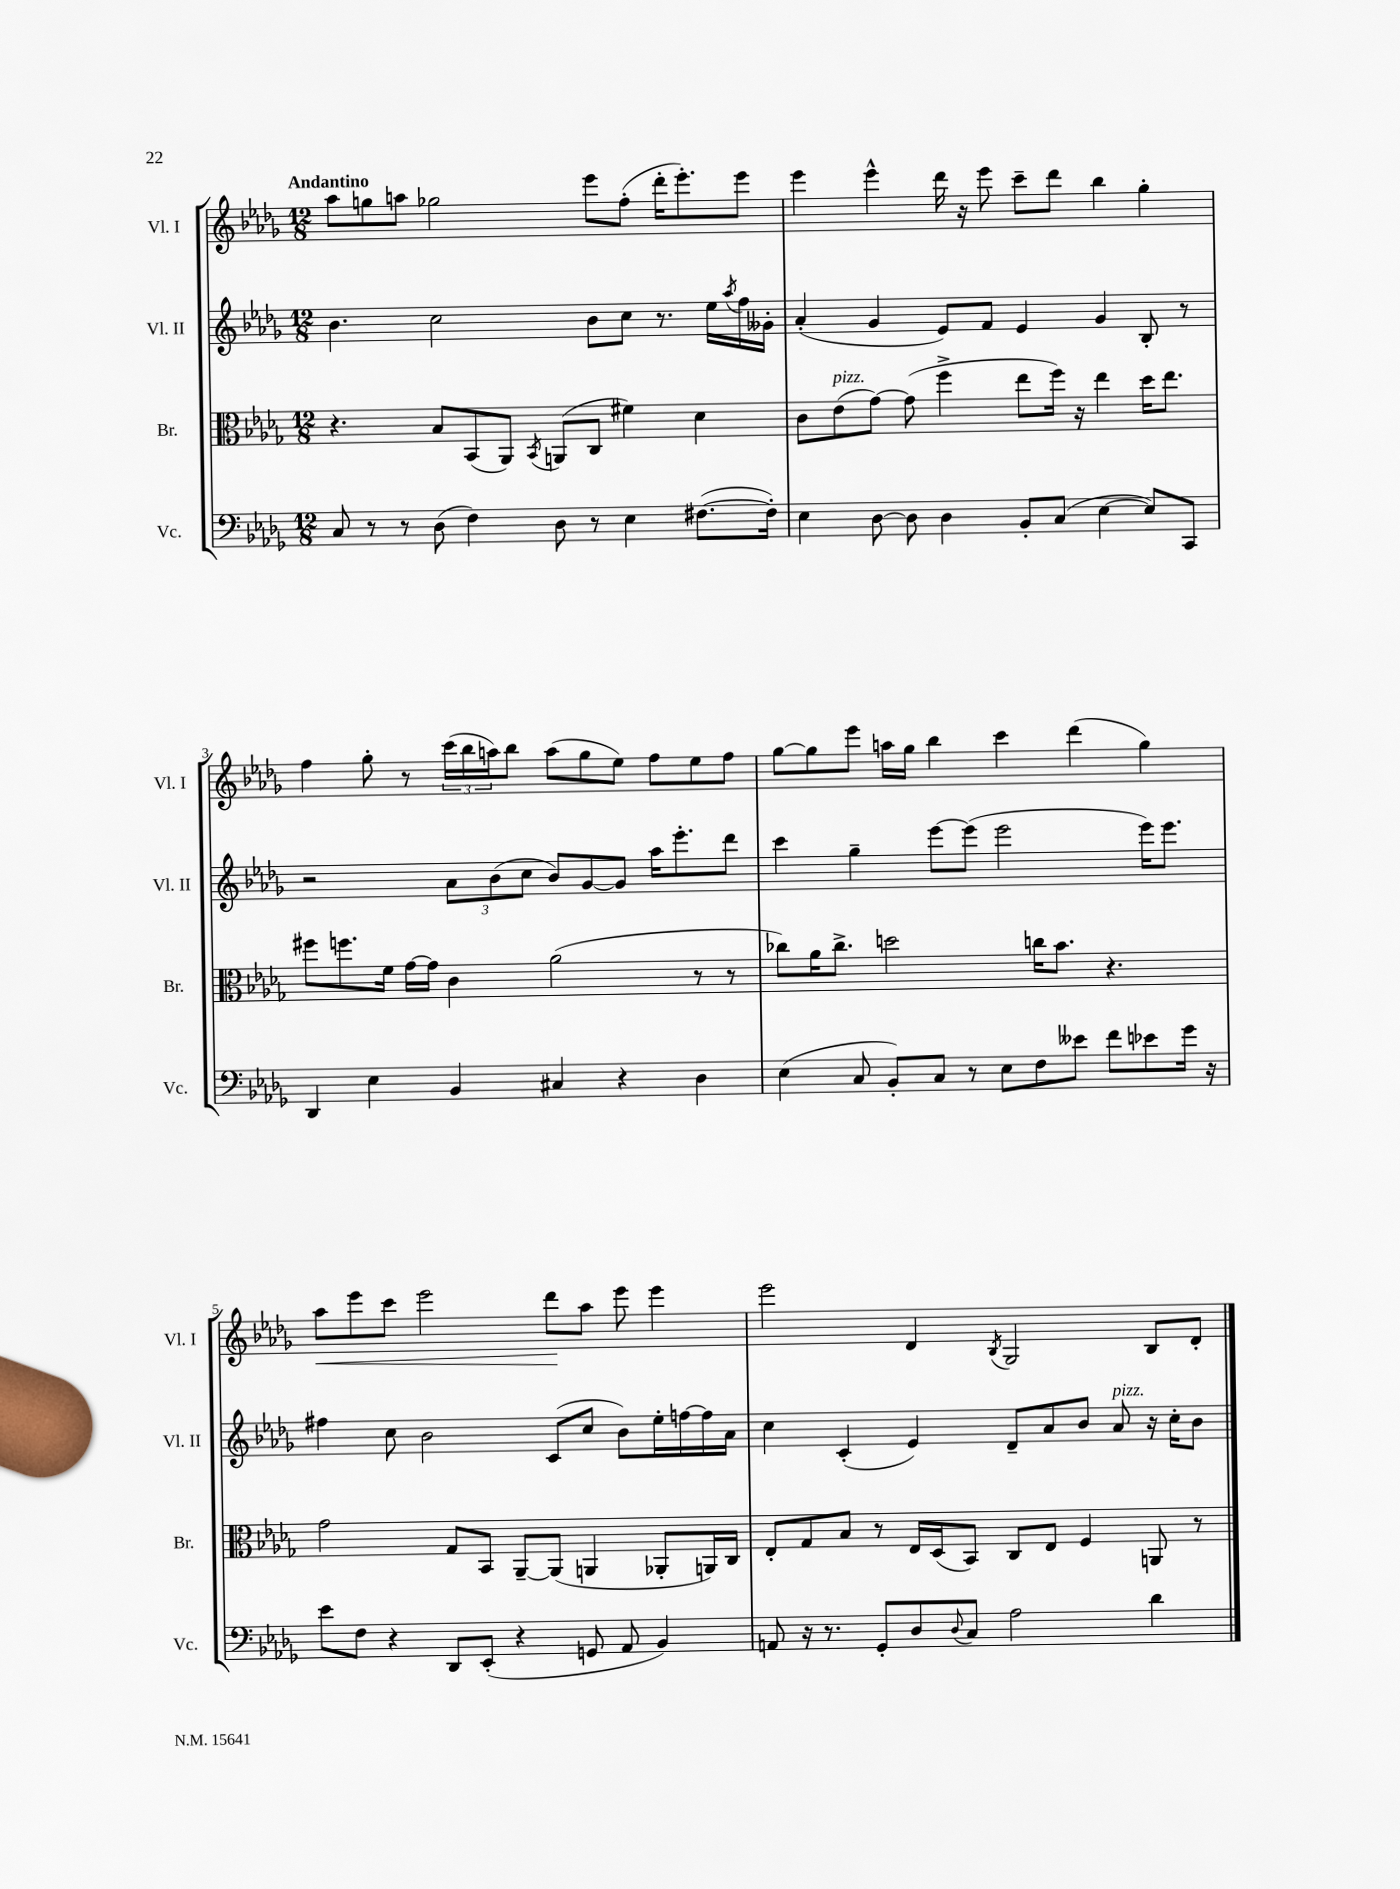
<<
\new StaffGroup <<
\new Staff = "s0" \with { instrumentName = "Vl. I" shortInstrumentName = "Vl. I" } {
    \clef treble \key des \major \numericTimeSignature \time 12/8 \tempo "Andantino"
    aes''8 g''8 a''8 ges''2 ees'''8 f''8-.( des'''16-. ees'''8.-.) ees'''8 |
    ees'''4 ees'''4-^ des'''16 r16 ees'''8 c'''8-- des'''8 bes''4 ges''4-. |
    f''4 ges''8-. r8 \tuplet 3/2 { c'''16( bes''16 a''16) } bes''8 a''8( ges''8 ees''8) f''8 ees''8 f''8 |
    ges''8~ ges''8 ees'''8 a''16 ges''16 bes''4 c'''4 des'''4( ges''4) |
    aes''8\< ees'''8 c'''8 ees'''2 des'''8\! aes''8 ees'''8 ees'''4 |
    ees'''2 des'4 \acciaccatura { bes8 } ges2 bes8 des'8-. \bar "|." |
}
\new Staff = "s1" \with { instrumentName = "Vl. II" shortInstrumentName = "Vl. II" } {
    \clef treble \key des \major \numericTimeSignature \time 12/8
    bes'4. c''2 bes'8 c''8 r8. ees''16 \acciaccatura { aes''8 } f''16 geses'16-. |
    aes'4-.( ges'4 ees'8) f'8 ees'4 ges'4 bes8-. r8 |
    r2 \tuplet 3/2 { aes'8 bes'8( c''8 } bes'8) ges'8~ ges'8 aes''16 ees'''8.-. des'''8 |
    c'''4 ges''4-- ees'''8~ ees'''8( ees'''2 ees'''16) ees'''8. |
    fis''4 c''8 bes'2 c'8( c''8 bes'8) ees''16-. f''16~ f''16 aes'16 |
    c''4 c'4-.( ees'4) des'8-- aes'8 bes'8 aes'8^\markup { \italic "pizz." } r16 c''16-. bes'8 \bar "|." |
}
\new Staff = "s2" \with { instrumentName = "Br." shortInstrumentName = "Br." } {
    \clef alto \key des \major \numericTimeSignature \time 12/8
    r4. bes8 bes,8( aes,8) \acciaccatura { bes,8 } a,8( c8 fis'4) des'4 |
    c'8 ees'8^\markup { \italic "pizz." }( ges'8~) ges'8( f''4-> ees''8 f''16) r16 ees''4 des''16 ees''8. |
    fis''8 f''8. f'16 ges'16~ ges'16 c'4 aes'2( r8 r8 |
    ces''8) aes'16 ces''8.-> d''2 c''16 bes'8. r4. |
    ges'2 ges8 bes,8 aes,8~-- aes,8( a,4 aes,8-. a,16) c16 |
    ees8-. ges8 bes8 r8 ees16 des16( bes,8) c8 ees8 f4 a,8 r8 \bar "|." |
}
\new Staff = "s3" \with { instrumentName = "Vc." shortInstrumentName = "Vc." } {
    \clef bass \key des \major \numericTimeSignature \time 12/8
    c8 r8 r8 des8( f4) des8 r8 ees4 fis8.~( fis16-.) |
    ees4 des8~ des8 des4 bes,8-. c8( ees4~ ees8) c,8 |
    des,4 ees4 bes,4 cis4 r4 des4 |
    ees4( c8 bes,8-.) c8 r8 ees8 f8 eeses'8 f'8 ees'8 ges'16 r16 |
    ees'8 f8 r4 des,8 ees,8-.( r4 g,8 aes,8 bes,4) |
    a,8 r16 r8. ges,8-. des8 \appoggiatura { des8 } c8 aes2 des'4 \bar "|." |
}
>>
>>
